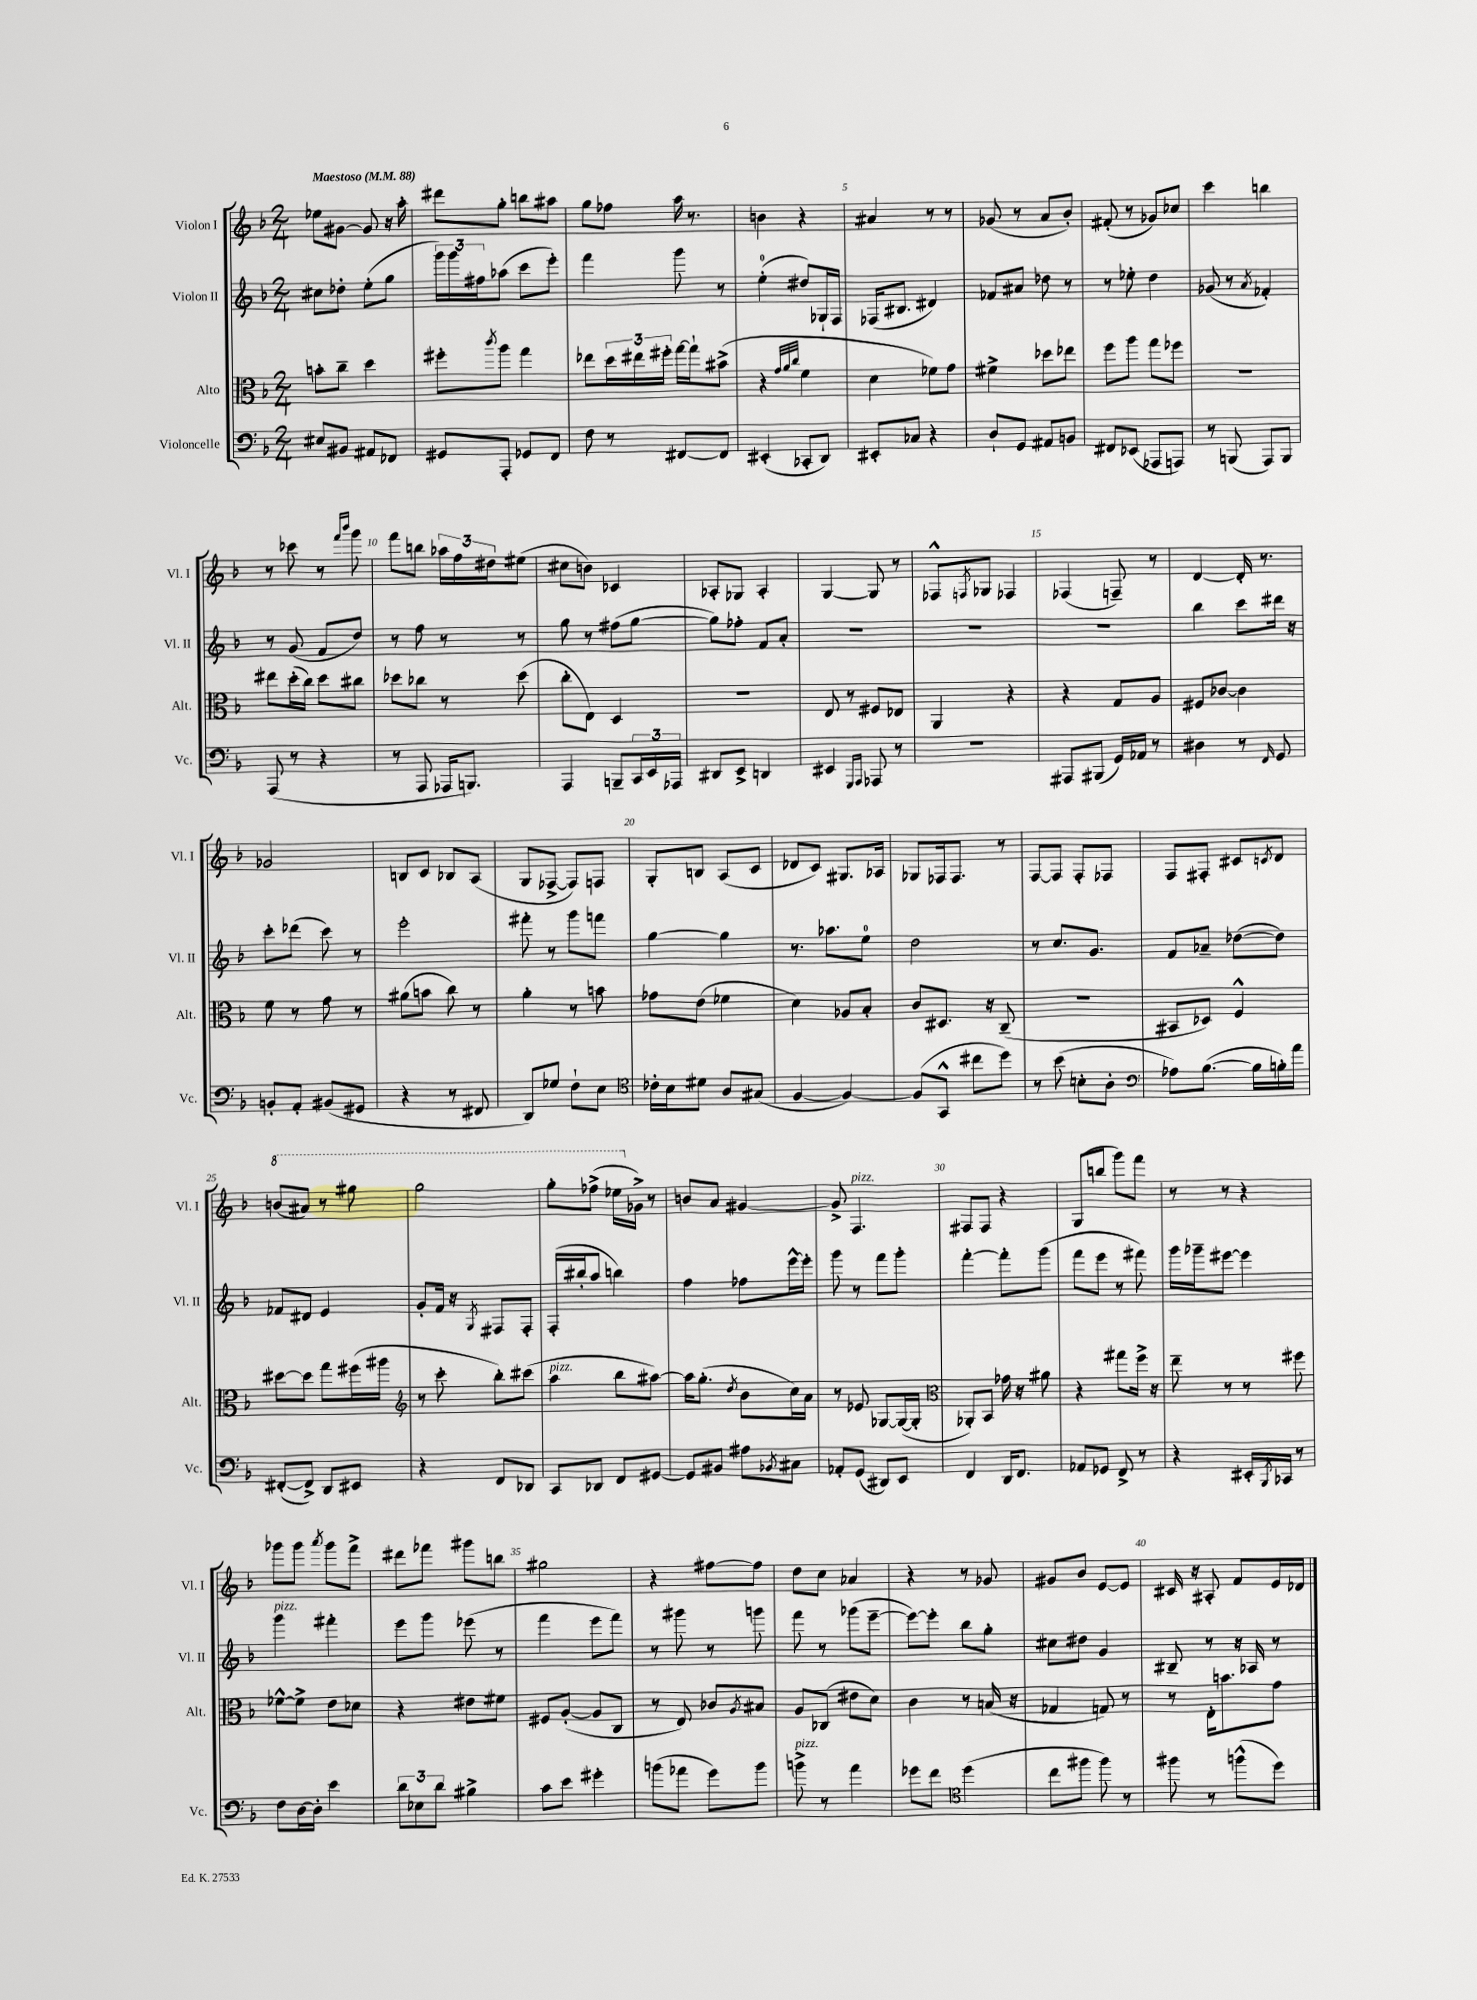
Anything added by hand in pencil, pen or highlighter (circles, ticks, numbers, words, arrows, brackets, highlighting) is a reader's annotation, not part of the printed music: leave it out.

**kern	**kern	**kern	**kern
*staff4	*staff3	*staff2	*staff1
*clefF4	*clefC3	*clefG2	*clefG2
*k[b-]	*k[b-]	*k[b-]	*k[b-]
*M2/4	*M2/4	*M2/4	*M2/4
*MM88	*MM88	*MM88	*MM88
8E#	8b'	8cc#	8ee-
8BB#	8cc~	8dd-'	[8g#
8AA#	4dd	(8ee'	8g#]
8FF-	.	8gg	16r
.	.	.	16aa'
=	=	=	=
8GG#	8ff#'	24ggg)	8ddd#
.	.	24ggg	.
.	.	24ff#	.
.	8qccc	.	.
8AAA'	8aa	(8aa-	8gg'
8GG-	4gg	8ccc	8bb
8FF	.	8eee')	8aa#
=	=	=	=
8F	8ee-	4fff	8gg
8r	24dd	.	8ff-
.	24ee#	.	.
.	24ff#'	.	.
[8FF#	[16gg	8ggg	16aa
.	16gg`]	.	8.r
8FF#]	(8b#^	8r	.
=	=	=	=
(4EE#'	4r	(4ee'	4b
.	32qqg	.	.
.	32qqa	.	.
.	32qqcc	.	.
8CC-'	4f	8dd#)	4r
8DD)	.	16G-`	.
.	.	16F	.
=	=	=	=
8EE#'	4d	(16F-	4a#
.	.	8.B#	.
8C-	.	.	.
4r	8f-)	4d#)	8r
.	8g	.	8r
=	=	=	=
8D`	4f#^	8f-	(8g-
8GG	.	8a#	8r
8AA#	8dd-	8dd-	8a
8BB	8ee-	8r	8b-')
=	=	=	=
8FF#	8ff	8r	(8f#'
(8EE-	8aa	8ee-'	8r
8AAA-	8gg	4dd	8g-)
8AAA)	8ff-	.	8cc-
=	=	=	=
8r	2r	(8g-	4ccc
(8BBB	.	8r	.
.	.	8qa	.
8AAA)	.	4f-')	4bb
8BBB	.	.	.
=	=	=	=
(8AAA	8ee#	8r	8r
8r	(16dd'	(8g	8ccc-
.	16cc)	.	.
4r	8dd	8f	8r
.	.	.	16qqfff
.	.	.	16qqbbb-
.	8cc#	8dd)	8ggg
=	=	=	=
8r	8dd-	8r	8fff
8AAA	8cc-	8ff	8bb
16AAA-	8r	8r	24aa-
.	.	.	24ff
8.BBB)	.	.	.
.	.	.	24dd#
.	(8dd-	8r	(8ee#
=	=	=	=
4AAA	8cc'	8gg	8cc#
.	8E)	8r	8b)
8BBB~	4D	(8ff#	4c-
24CC	.	[8gg	.
24EE	.	.	.
24AAA-	.	.	.
=	=	=	=
8DD#	2r	8gg])	8A-'
8EE^	.	8ff-'	8G-
4DD	.	8f	4A-'
.	.	8a'	.
=	=	=	=
4EE#	8E	2r	[4G
.	8r	.	.
16qqGGG	.	.	.
16qqAAA	.	.	.
8AAA-	8F#	.	8G]
8r	8E-	.	8r
=	=	=	=
2r	4AA	2r	8F-^^
.	.	.	8qF
.	.	.	8G-
.	4r	.	4F-
=	=	=	=
8AAA#	4r	2r	(4F-
(8BBB#	.	.	.
16GG)	8G	.	8F~)
16AA-	.	.	.
8r	8A	.	8r
=	=	=	=
4D#	8F#	4bb-	[4d
.	[8c-	.	.
8r	4c-]	8ccc	16d']
.	.	.	8.r
16qqFF	.	.	.
8GG	.	16ddd#	.
.	.	16r	.
=	=	=	=
8BB'	8f	8ccc'	2g-
8AA'	8r	(8ddd-	.
(8BB#	8g	8ccc)	.
8GG#	8r	8r	.
=	=	=	=
4r	(8a#	2eee'	8B
.	8b	.	8c
8r	8cc)	.	8B-
8FF#	8r	.	(8A
=	=	=	=
8DD)	4a'	8fff#'	8G
8G-	.	8r	[8F-^
8F`	8r	8ggg	8F-])
8E	8b	8fff	8F
=	=	=	=
*clefC4	*	*	*
16c-'	8g-	[4gg	8G'
16B-	.	.	.
8d#	(8e	.	8B
8A	4f-	4gg]	(8A
(8G#	.	.	8c
=	=	=	=
[4F	4d)	8.r	8d-
.	.	.	8c)
.	.	8.aa-	.
4F_)	8A-	.	8.G#
.	8B-'	8ee	.
.	.	.	16A-
=	=	=	=
(8F]	8c	2dd	8G-
8GG^^	8.D#	.	16F-
.	.	.	8.F-
8cc#	.	.	.
.	16r	.	.
8dd)	(8C~	.	8r
=	=	=	=
8r	2r	8r	[8F
(8b-	.	8.cc	8F]
8B'	.	.	8F'
.	.	8.g	.
8A'	.	.	8F-
=	=	=	=
*clefF4	*	*	*
8A-)	8BB#	8f	8F
([8.B-	8D-)	8a-~	8F#'
.	4F^^	([8dd-	8c#
16B-]	.	.	.
.	.	.	8qc
16B')	.	8dd-])	8d
16a	.	.	.
=	=	=	=
([8FF#'	[8dd#	8f-	(8bb
8FF#^])	8dd#]	8d#	8aa#)
8DD	8gg	4e	8r
8EE#	(16ff#	.	8ggg#
.	16aa#	.	.
=	=	=	=
*	*clefG2	*	*
4r	8r	8g'	2ggg
.	8ccc'	16f	.
.	.	16r	.
.	.	8qG	.
8FF	8bb-')	8F#	.
8DD-	(8ccc#	8F#'	.
=	=	=	=
8CC	4aa	(16F'	8ggg'
.	.	16bb#'	.
8DD-	.	8aa	(8fff-^
8FF	8bb-	4bb)	16eee-
.	.	.	16g-^)
[8GG#	[8aa#)	.	8r
=	=	=	=
8GG#]	16aa#]	4ff	8b
.	(8.gg'	.	.
8BB#	.	.	8a
.	8qdd	.	.
8A#	8b-	8ff-	[4g#
8qBB-	.	.	.
8C#	16cc)	[16eee^^	.
.	16a	16eee']	.
=	=	=	=
8AA-'	8r	8ggg	8g#^]
(8GG	8e-	8r	4.F
8DD#)	[8G-	8fff	.
8EE	(16G-_	8ggg'	.
.	16G-']	.	.
=	=	=	=
*	*clefC3	*	*
4FF	8AA-')	[4fff'	8F#
.	8BB-	.	8F#
16DD	16g-	8fff']	4r
8.FF	16r	.	.
.	8a#	(8ggg	.
=	=	=	=
8AA-	4r	8fff	(8G
8GG-	.	8eee	8bb
8FF^	8gg#	8r	8ggg)
8r	16ff^	8fff#)	8fff
.	16r	.	.
=	=	=	=
4r	8ee~	16ggg	8r
.	.	16ggg-~	.
.	8r	[8eee#	8r
16EE#'	8r	4eee#]	4r
8qBBB-	.	.	.
16CC-	.	.	.
8r	8ff#	.	.
=	=	=	=
8F	[8f-^^	4ggg	8ggg-
[16D	8f-^]	.	8ggg-
16D']	.	.	.
.	.	.	8qaaa
4e	8e	4fff#'	8ggg-
.	8d-	.	8fff^
=	=	=	=
12d	4r	8eee	8ddd#
12E-	.	.	.
.	.	8ggg	8fff-
12d	.	.	.
4B#^	8e#	(8eee-	8ggg#
.	8f#	8r	8bb
=	=	=	=
8c	8F#	4fff	2gg#
8e	([8A'	.	.
4g#'	8A]	8eee	.
.	8C	8fff)	.
=	=	=	=
(8b	8r	8r	4r
8a-	8E)	8ggg#	.
8g)	8c-	8r	[8ff#
.	8qA	.	.
8b	8B#	8ggg	8ff#]
=	=	=	=
8b^	8A	8fff	8dd
8r	(8C-	8r	8cc
4a	8e#	(8ggg-	4a-
.	8d)	[8eee~	.
=	=	=	=
8g-	4c	8eee_)	4r
8f	.	8eee']	.
*clefC4	*	*	*
(4dd	8r	8bb-	8r
.	(16B	8gg'	8g-
.	16r	.	.
=	=	=	=
8cc	4G-	8cc#	8g#
8ff#	.	8dd#	8b-
8ff#)	8G)	4g	[8e
8r	8r	.	8e]
=	=	=	=
8ff#	8r	8B#~	16c#
.	.	.	16r
8r	16E'	8r	8A#'
.	8.b	.	.
(8ff^^	.	16r	8f
.	.	16A-	.
8dd)	8g	8r	16e
.	.	.	16d-
==	==	==	==
*-	*-	*-	*-
